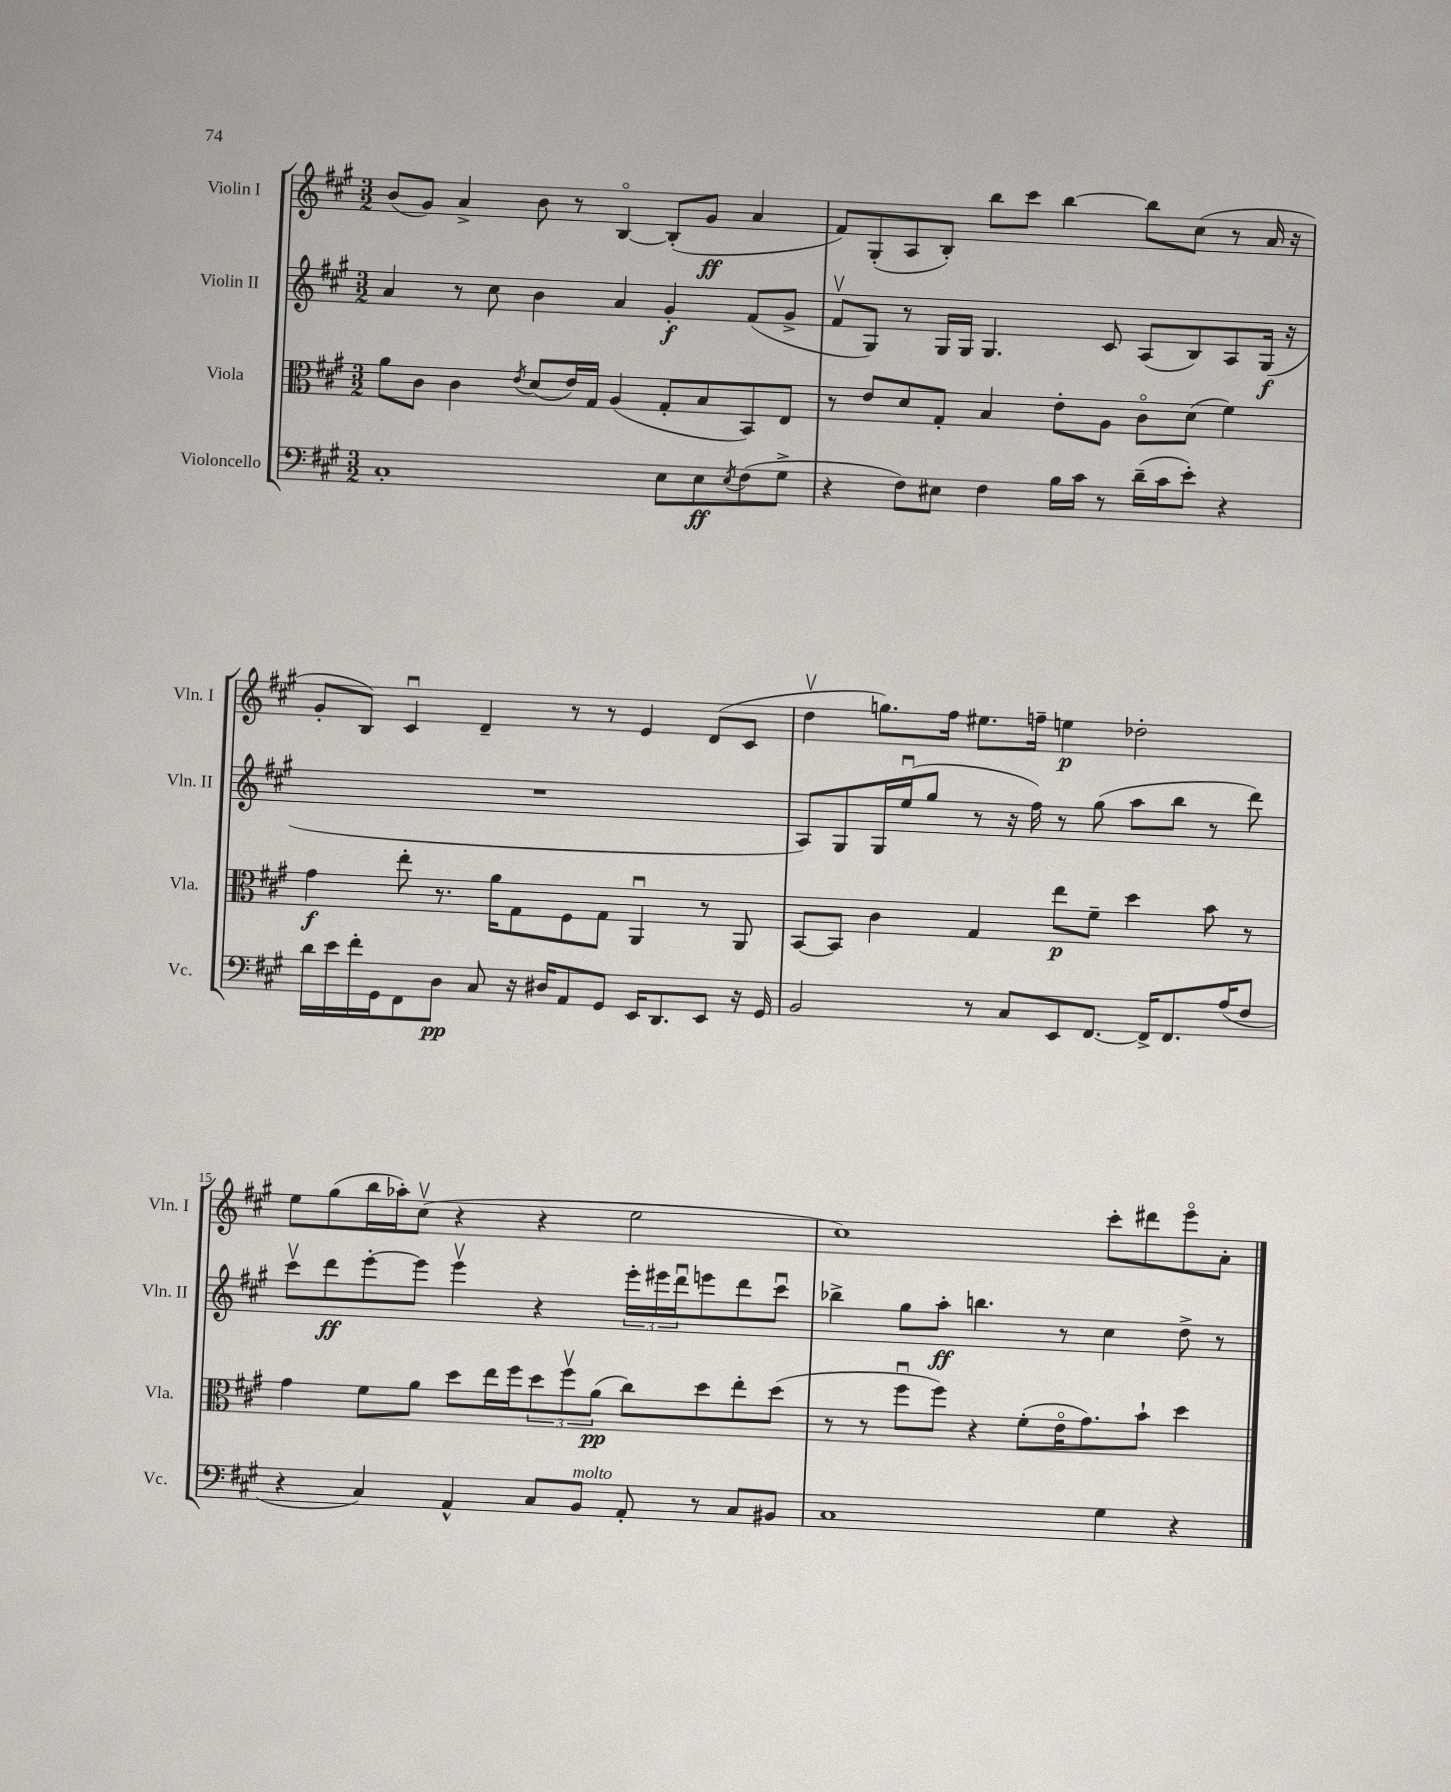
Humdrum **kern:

**kern	**kern	**kern	**kern
*staff4	*staff3	*staff2	*staff1
*clefF4	*clefC3	*clefG2	*clefG2
*k[f#c#g#]	*k[f#c#g#]	*k[f#c#g#]	*k[f#c#g#]
*M3/2	*M3/2	*M3/2	*M3/2
1C#'	8a	4a	(8b
.	8c#	.	8g#)
.	4c#	8r	4a^
.	.	8cc#	.
.	8qe	.	.
.	(8d	4b	8b
.	16e)	.	8r
.	16G#	.	.
.	(4A	4a	[4Bo
8E	8G#'	4g#'	(8B']
8E	8B	.	8g#
8qE	.	.	.
(8F#	8BB)	(8f#	4a
8G#^	8E	8g#^	.
=	=	=	=
4r	8r	8f#v	8f#)
.	8e	8G#)	(8G#'
8F#)	8d	8r	8A
8E#	8G#'	16G#	8B')
.	.	16G#	.
4F#	4B	4.G#	8bb
.	.	.	8ccc#
16B	8e'	.	[4bb
16c#	.	.	.
8r	8A	8c#	.
(16d~	8c#o	(8A	8bb]
16c#	.	.	.
8e')	(8d	8B)	(8cc#
4r	4f#)	8A	8r
.	.	(16G#	16a
.	.	16r	16r
=	=	=	=
16d	4g#	1.r	8g#'
16e	.	.	.
16f#'	.	.	8B)
16GG#	.	.	.
8FF#	8ee'	.	4c#u
8D	8.r	.	.
8C#	.	.	4d~
.	16a	.	.
16r	8G#	.	.
16D#	.	.	.
8AA	8F#	.	8r
8GG#	8G#	.	8r
16EE	4AAu	.	4e
8.DD	.	.	.
8EE	8r	.	(8d
16r	8AA	.	8c#
16GG#	.	.	.
=	=	=	=
2BB	[8BB	8A)	4ddv
.	8BB]	8G#	.
.	4c#	16G#	8.gg)
.	.	(16eeu	.
.	.	8gg#	.
.	.	.	16ff#
8r	4G#	8r	8.ee#
8C#	.	16r	.
.	.	16ff#)	16ff~
8EE	8ee	8r	4ee
[8.FF#	8f#~	(8gg#	.
.	4dd	8aa	2dd-'
16FF#^]	.	.	.
8.FF#	.	8bb	.
.	8b	8r	.
(16A	.	.	.
8F#	8r	8ddd)	.
=	=	=	=
4r	4g#	8ccc#v	8ee
.	.	8ddd	(8gg#
4C#)	8f#	[8eee'	16bb
.	.	.	16aa-')
.	8a	8eee]	(8cc#v
4AA^^	8dd	4eeev	4r
.	16ee	.	.
.	16ff#	.	.
8C#	12dd	4r	4r
.	12ff#v	.	.
8BB	.	.	.
.	(12a	.	.
8AA'	8cc#)	24eee'	2ee
.	.	24eee#	.
.	.	24dddu	.
8r	8dd	8eee	.
8C#	8ee'	8ddd	.
8BB#	(8dd	8ccc#u	.
=	=	=	=
1C#	8r	4bb-^	1cc#)
.	8r	.	.
.	8ff#u	8gg#	.
.	8ff#)	8aa'	.
.	4r	4.bb	.
.	(8f#'	.	.
.	16eo	8r	.
.	8.g#)	.	.
4G#	.	4cc#	8ccc#'
.	8b`	.	8ddd#
4r	4dd	8dd^	8eeeo
.	.	8r	8a'
==	==	==	==
*-	*-	*-	*-
